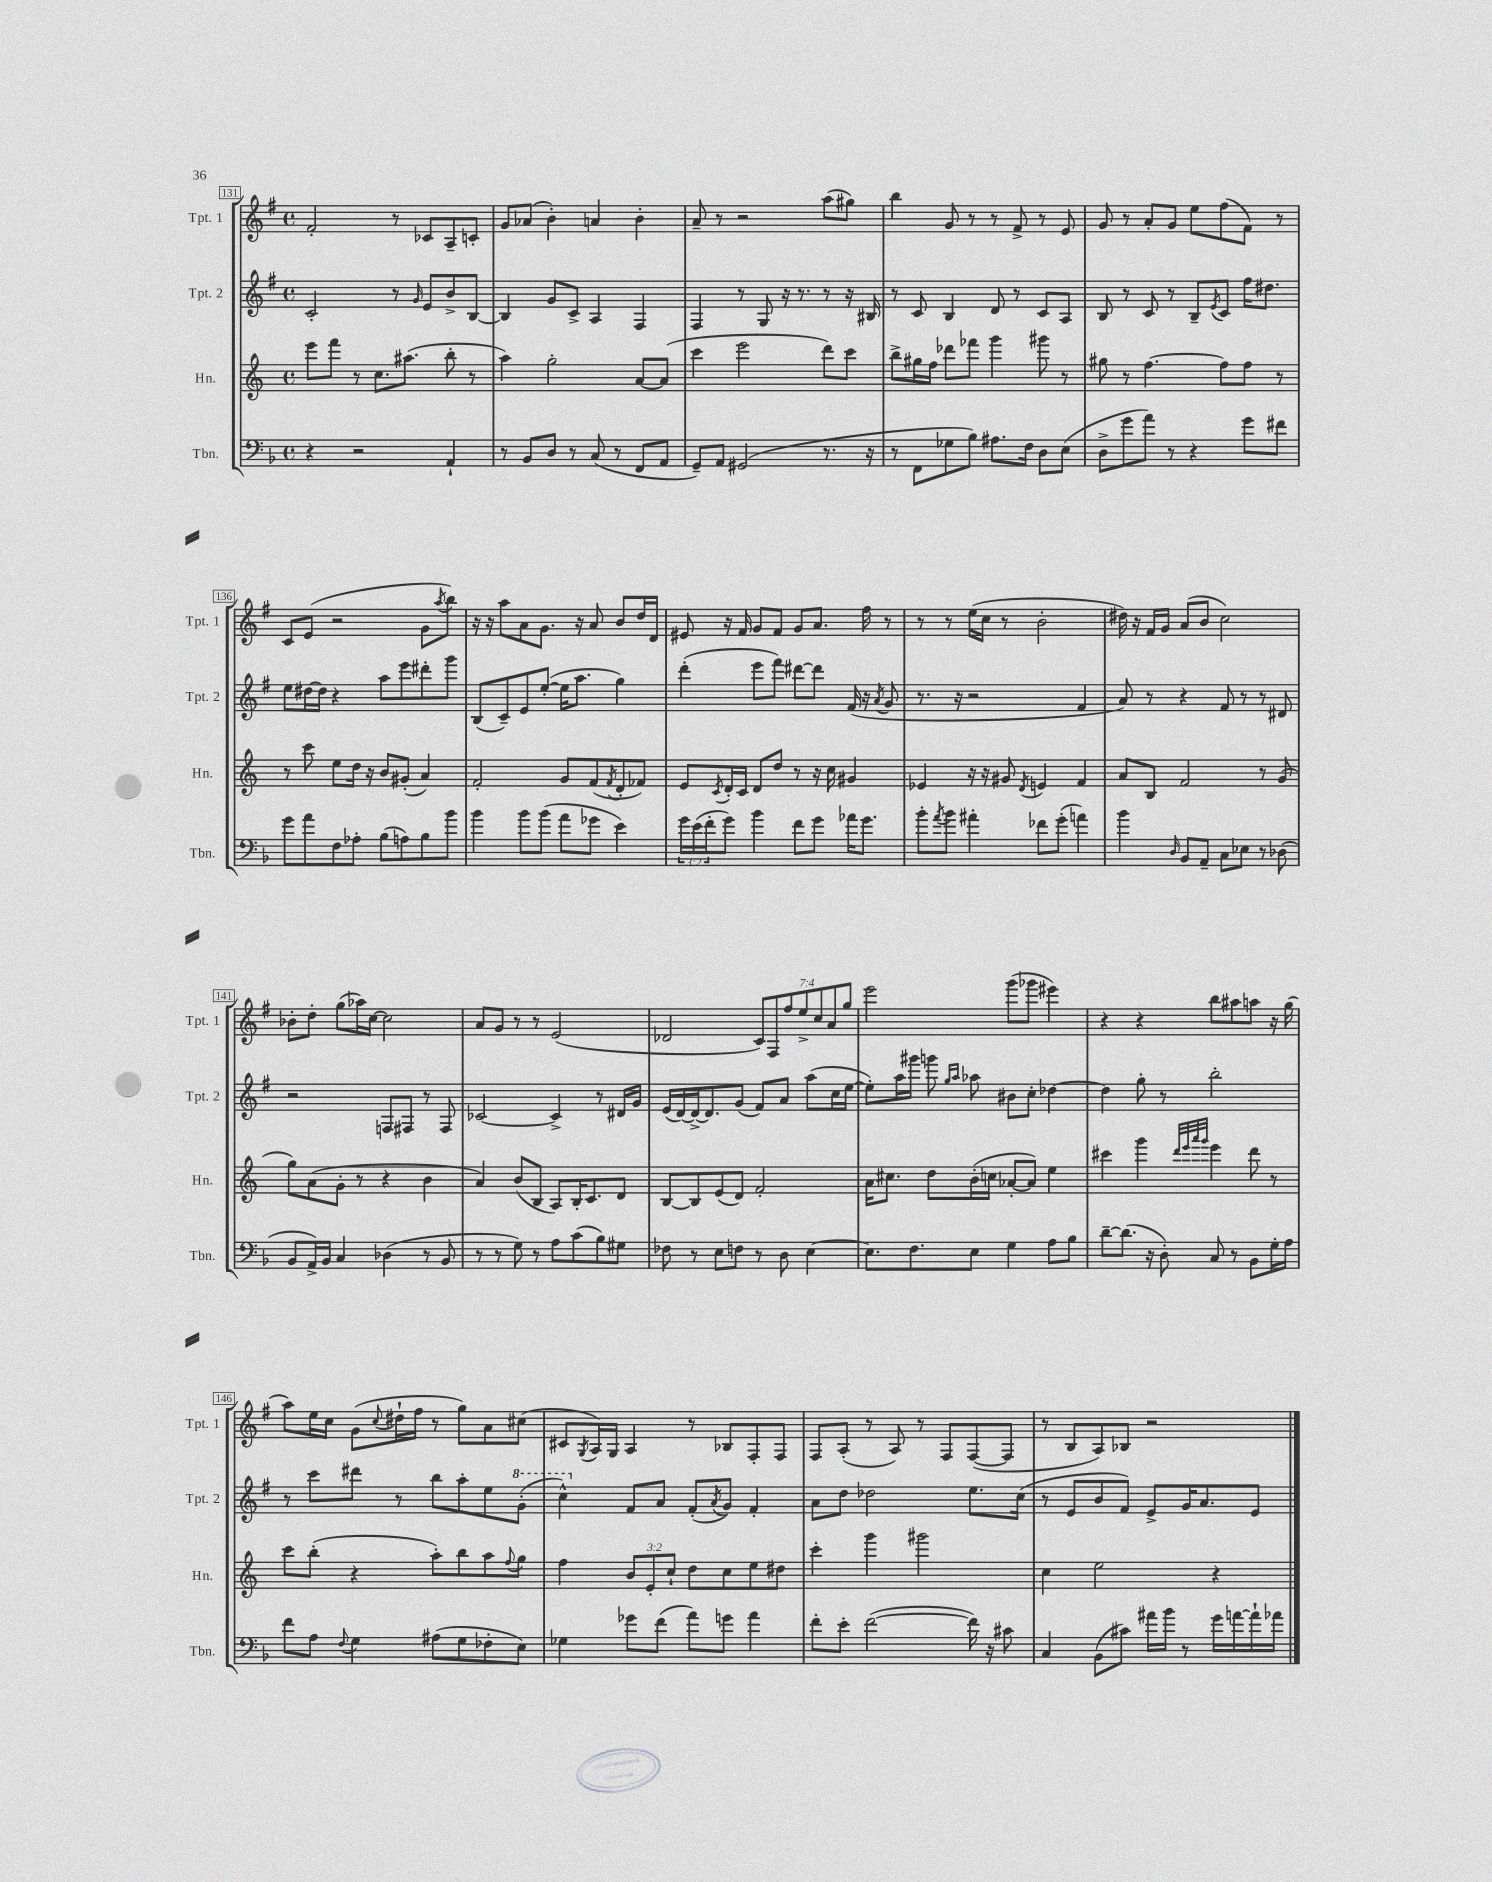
<<
\new StaffGroup <<
\new Staff = "s0" \with { instrumentName = "Tpt. 1" shortInstrumentName = "Tpt. 1" } {
    \clef treble \key g \major \defaultTimeSignature \time 4/4 \override Staff.TupletNumber.text = #tuplet-number::calc-fraction-text
    fis'2-. r8 ces'8 a8-- c'8-. |
    g'8 aes'8( b'4-.) a'4 b'4-. |
    a'8-- r8 r2 a''8( gis''8) |
    b''4 g'8 r8 r8 fis'8-> r8 e'8 |
    g'8 r8 a'8-. g'8 e''8 fis''8( fis'8) r8 |
    c'8 e'8( r2 g'8 \acciaccatura { a''8 } b''8) |
    r16 r16 a''8 a'8 g'8. r16 a'8 b'8 d''16 d'16 |
    eis'8 r16 fis'16 g'8 fis'8 g'8 a'8. fis''16 r8 |
    r8 r8 e''16( c''16 r8 b'2-. |
    dis''16) r16 fis'16 g'16 a'8( b'8 c''2) |
    bes'8-. d''8-. g''8( aes''16) c''16~ c''2 |
    a'8 g'8 r8 r8 e'2( |
    des'2 \tuplet 7/4 { c'8) fis8 fis''8 e''8-> c''8 a'8 g''8 } |
    e'''2 g'''8( ges'''8 eis'''4) |
    r4 r4 b''8 ais''8 a''8 r16 g''16( |
    a''8) e''16 c''16 g'8( \appoggiatura { c''8 } dis''16-! fis''16 r8 g''8) a'8 cis''8( |
    cis'8 \acciaccatura { g8 } a16) g16 a4 r8 bes8 fis8-. fis8 |
    fis8 a8-.( r8 a8) r8 fis8 fis8~( fis8 |
    r8 b8 a8) bes8 r2 \bar "|." |
}
\new Staff = "s1" \with { instrumentName = "Tpt. 2" shortInstrumentName = "Tpt. 2" } {
    \clef treble \key g \major \defaultTimeSignature \time 4/4
    c'2-. r8 \grace { g'16 } e'8 b'8-> b8~ |
    b4 g'8 c'8-> a4 fis4 |
    fis4 r8 g8 r16 r8. r8 r16 bis16 |
    r8 c'8 b4 d'8 r8 c'8 a8 |
    b8 r8 c'8 r8 b8-- \acciaccatura { e'8 } c'8 fis''16 dis''8. |
    e''8 dis''16~ dis''16 r4 a''8 e'''8 dis'''8-. g'''8 |
    b8( c'8--) e'8 e''8~-.( e''16 a''8. g''4) |
    d'''4-.( e'''8 fis'''8) dis'''8~ dis'''8 fis'16( r16 \acciaccatura { a'8 } g'8 |
    r8. r16 r2 fis'4 |
    a'8) r8 r4 fis'8 r8 r8 dis'8 |
    r2 f8 fis8 r8 fis8 |
    ces'2~ ces'4-> r8 dis'16 g'16 |
    e'16( d'16~) d'16~-> d'8. g'8( fis'8) a'8 a''8( c''16 e''16~ |
    e''8-.) a''16 gis'''16 g'''8 \grace { g''16 a''16 } aes''8 bis'8 c''8-. des''4~ |
    des''4 g''8-. r8 b''2-. |
    r8 c'''8 dis'''8 r8 b''8 a''8-. e''8 \ottava #1 g''8-.( |
    c'''4-^) \ottava #0 fis'8 a'8 fis'8-.( \acciaccatura { a'8 } g'8) fis'4-. |
    a'8 d''8 des''2 e''8. c''16( |
    r8 e'8 b'8 fis'8) e'8-> g'16 a'8. e'8 \bar "|." |
}
\new Staff = "s2" \with { instrumentName = "Hn." shortInstrumentName = "Hn." } {
    \clef treble \key c \major \defaultTimeSignature \time 4/4 \override Staff.TupletNumber.text = #tuplet-number::calc-fraction-text
    e'''8 f'''8 r8 c''8. ais''8.( b''8-. r8 |
    a''4) g''2-. a'8~ a'8( |
    c'''4 e'''2 d'''8) c'''8 |
    b''8-> gis''16 f''16 des'''8 fes'''8 g'''4 gis'''8 r8 |
    gis''8 r8 f''4.~ f''8 f''8 r8 |
    r8 c'''8 e''8 d''16 r16 b'8 gis'8-.( a'4) |
    f'2-. g'8 f'8( \acciaccatura { f'8 } d'8-. fes'8) |
    e'8 \acciaccatura { c'8 } d'16-. c'16 d'8 d''8 r8 r16 c''16 gis'4 |
    ees'4 r16 r16 gis'8 \acciaccatura { d'8 } e'4 f'4 |
    a'8 b8 f'2 r8 g'8( |
    g''8) a'8( g'8-. r8 r4 b'4 |
    a'4) b'8( b8 a8) b16-. c'8. d'8 |
    b8~ b8 e'8( d'8) f'2-. |
    a'16 cis''8. d''8 b'16-.( c''16 aes'8~-. aes'8) e''4 |
    cis'''4 g'''4 \grace { d'''32 e'''32 a'''32 g'''32 } e'''4 d'''8 r8 |
    c'''8 b''8-.( r4 a''8-.) b''8 a''8 \appoggiatura { f''8 } g''8 |
    f''4 \tuplet 3/2 { b'8 e'8-. c''8-! } d''8 c''8 e''8 dis''8 |
    c'''4-. g'''4 gis'''2 |
    c''4 e''2 r4 \bar "|." |
}
\new Staff = "s3" \with { instrumentName = "Tbn." shortInstrumentName = "Tbn." } {
    \clef bass \key f \major \defaultTimeSignature \time 4/4 \override Staff.TupletNumber.text = #tuplet-number::calc-fraction-text
    r4 r2 a,4-! |
    r8 bes,8 d8 r8 c8( r8 f,8 a,8 |
    g,8--) a,8 gis,2( r8. r16 |
    r8 f,8 ges8 bes8) ais8. f16 d8 e8( |
    d8-> g'8 a'8) r8 r4 g'8 fis'8 |
    g'8 a'8 f8 aes8-. bes8( a8) bes8 bes'8 |
    bes'4 bes'8 bes'8( a'8 ges'8 e'4) |
    \tuplet 3/2 { g'16 e'16( f'16-. } g'8) bes'4 f'8 g'8 aes'16 g'8. |
    bes'8-. \acciaccatura { a'8 } bes'8 ais'4-. fes'8 g'8-.( a'4) |
    bes'4 \grace { d16 } bes,8 a,8-- c8 ees8 r8 des8( |
    bes,8 a,16->) bes,16 c4 des4( r8 bes,8 |
    r8 r8 g8) r8 a8 c'8( bes8) gis8 |
    fes8 r8 e8 f8 r8 d8 e4~ |
    e8. f8. e8 g4 a8 bes8 |
    d'8~-- d'8.( r16 d8-.) c8 r8 bes,8 g16-. a16 |
    f'8 a8 \appoggiatura { f8 } g4 ais8( g8 fes8-. e8) |
    ges4 ges'8 f'8( a'8) g'8 a'4 |
    f'8-. e'8-. f'2~( f'16) r16 cis'8 |
    c4 bes,8( cis'8) ais'16 bes'16 r8 g'16 a'16~ a'16-! aes'16 \bar "|." |
}
>>
>>
\layout { \context { \Score currentBarNumber = #131 \override BarNumber.stencil = #(make-stencil-boxer 0.1 0.3 ly:text-interface::print) } }
